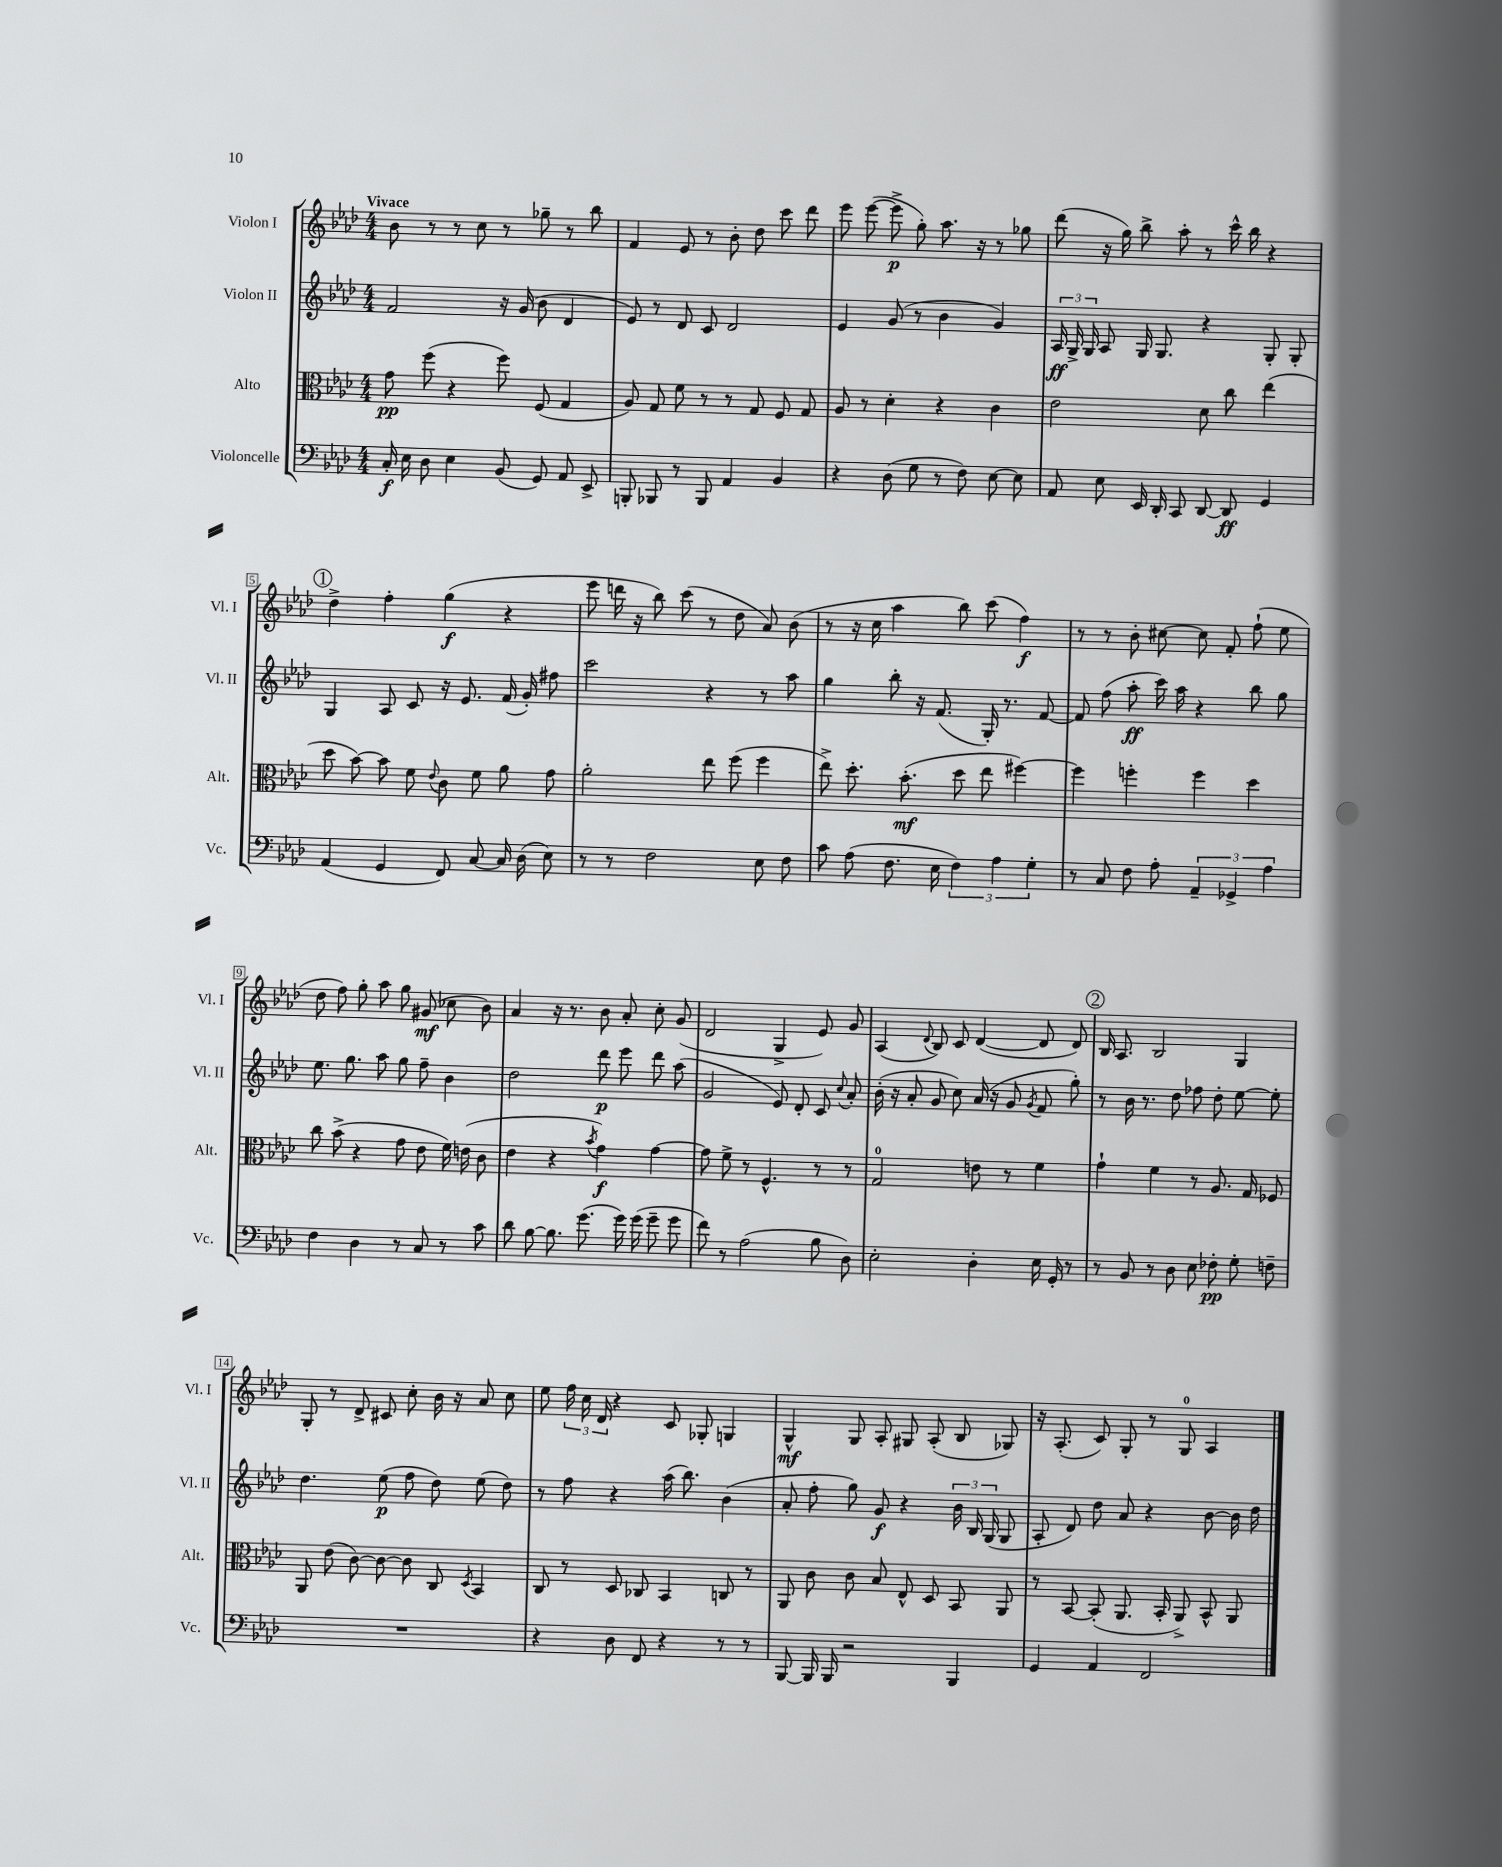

**kern	**dynam	**kern	**dynam	**kern	**dynam	**kern	**dynam
*part4	*part4	*part3	*part3	*part2	*part2	*part1	*part1
*staff4	*staff4	*staff3	*staff3	*staff2	*staff2	*staff1	*staff1
*I"Violoncelle	*	*I"Alto	*	*I"Violon II	*	*I"Violon I	*
*I'Vc.	*	*I'Alt.	*	*I'Vl. II	*	*I'Vl. I	*
*clefF4	*	*clefC3	*	*clefG2	*	*clefG2	*
*k[b-e-a-d-]	*	*k[b-e-a-d-]	*	*k[b-e-a-d-]	*	*k[b-e-a-d-]	*
*M4/4	*	*M4/4	*	*M4/4	*	*M4/4	*
=1	=1	=1	=1	=1	=1	=1	=1
!	!	!	!	!	!	!LO:TX:a:B:t=Vivace	!
16C'/	f	8g\	pp	2f/	.	8b-\	.
16E-\	.	.	.	.	.	.	.
8D-\	.	(8ff\	.	.	.	8r	.
4E-\	.	4r	.	.	.	8r	.
.	.	.	.	.	.	8cc\	.
(8BB-/	.	8ff\)	.	16r	.	8r	.
.	.	.	.	(16g/	.	.	.
8GG/)	.	(8F/	.	8b-\	.	8gg-X~\	.
8AA-/	.	4G/	.	4d-/	.	8r	.
8EE-^/	.	.	.	.	.	8bb-\	.
=2	=2	=2	=2	=2	=2	=2	=2
8BBBn'/	.	8A-/)	.	8e-/)	.	4f/	.
8BBB-X/	.	8G/	.	8r	.	.	.
8r	.	8f\	.	8d-/	.	8e-/	.
8BBB-/	.	8r	.	8c/	.	8r	.
4AA-/	.	8r	.	2d-/	.	8b-'\	.
.	.	8G/	.	.	.	8dd-\	.
4BB-/	.	8F/	.	.	.	8ccc\	.
.	.	8G/	.	.	.	8ddd-\	.
=3	=3	=3	=3	=3	=3	=3	=3
4r	.	8A-/	.	4e-/	.	8eee-\	.
.	.	8r	.	.	.	([8eee-\	.
(8D-\	.	4d-'\	.	(8g/	.	8eee-^\]	p
8G\	.	.	.	8r	.	8gg'\)	.
8r	.	4r	.	4b-\	.	8.aa-\	.
8F\)	.	.	.	.	.	.	.
.	.	.	.	.	.	16r	.
[8E-\	.	4c\	.	4g/)	.	8r	.
8E-\]	.	.	.	.	.	8gg-X\	.
=4	=4	=4	=4	=4	=4	=4	=4
8AA-/	.	2e-\	.	24A-/	ff	(8ddd-\	.
.	.	.	.	24G^/	.	.	.
.	.	.	.	24G/	.	.	.
8E-\	.	.	.	8A-/	.	16r	.
.	.	.	.	.	.	16gg\)	.
16EE-/	.	.	.	16G/	.	8bb-^\	.
16DD-'/	.	.	.	8.G/	.	.	.
8CC/	.	.	.	.	.	8aa-'\	.
[8DD-/	.	8d-\	.	4r	.	8r	.
8DD-/]	ff	8cc\	.	.	.	16ccc^^\	.
.	.	.	.	.	.	16bb-\	.
4GG/	.	(4ee-\	.	8G'/	.	4r	.
.	.	.	.	8G'/	.	.	.
!!LO:LB:g=z
!!LO:REH:place=s1:t=1
=5	=5	=5	=5	=5	=5	=5	=5
(4AA-/	.	8dd-\	.	4G/	.	4dd-^\	.
.	.	[8b-\)	.	.	.	.	.
4GG/	.	8b-\]	.	8A-/	.	4ff'\	.
.	.	8f\	.	8c/	.	.	.
.	.	8qqe-/	.	.	.	.	.
8FF/)	.	8c\	.	16r	.	(4gg\	f
.	.	.	.	8.e-/	.	.	.
[8C/	.	8f\	.	.	.	.	.
16C/]	.	8a-\	.	(16f/	.	4r	.
(16D-\	.	.	.	16g'/)	.	.	.
8E-\)	.	8g\	.	8ff#X\	.	.	.
=6	=6	=6	=6	=6	=6	=6	=6
8r	.	2a-'\	.	2ccc\	.	8eee-\	.
8r	.	.	.	.	.	16dddn\	.
.	.	.	.	.	.	16r	.
2F\	.	.	.	.	.	8bb-\)	.
.	.	.	.	.	.	(8ccc\	.
.	.	8ee-\	.	4r	.	8r	.
.	.	(8ff\	.	.	.	8dd-\	.
8E-\	.	4ff\	.	8r	.	8a-/)	.
8F\	.	.	.	8aa-\	.	(8b-\	.
=7	=7	=7	=7	=7	=7	=7	=7
8c\	.	8ee-^\)	.	4gg\	.	8r	.
(8A-\	.	8.dd-'\	.	.	.	16r	.
.	.	.	.	.	.	16cc\	.
8.F\	.	.	.	8bb-'\	.	4aa-\	.
.	.	(8.b-'\	mf	.	.	.	.
.	.	.	.	16r	.	.	.
16E-\	.	.	.	(8.f/	.	.	.
6F\)	.	8dd-\	.	.	.	8bb-\)	.
.	.	8ee-\	.	16G'/)	.	(8ccc\	.
6A-\	.	.	.	.	.	.	.
.	.	.	.	8.r	.	.	.
.	.	[4ff#X\)	.	.	.	4ff\)	f
6G'\	.	.	.	.	.	.	.
.	.	.	.	[8f/	.	.	.
=8	=8	=8	=8	=8	=8	=8	=8
8r	.	4ff#\]	.	8f/]	.	8r	.
8C/	.	.	.	(8ff\	.	8r	.
8F\	.	4ffn'\	.	8aa-'\	ff	8b-'\	.
8A-'\	.	.	.	16ccc\)	.	[8cc#X\	.
.	.	.	.	16aa-\	.	.	.
6AA-~/	.	4ff\	.	4r	.	8cc#\]	.
.	.	.	.	.	.	8f'/	.
6GG-X^/	.	.	.	.	.	.	.
.	.	4dd-\	.	8bb-\	.	(8ff`\	.
6A-\	.	.	.	.	.	.	.
.	.	.	.	8gg\	.	8ee-\	.
!!LO:LB:g=z
=9	=9	=9	=9	=9	=9	=9	=9
4F\	.	8cc\	.	8.ee-\	.	8dd-\	.
.	.	(8b-^\	.	.	.	8ff\)	.
.	.	.	.	8.gg\	.	.	.
4D-\	.	4r	.	.	.	8gg'\	.
.	.	.	.	8aa-\	.	8aa-\	.
8r	.	8g\	.	8gg\	.	8gg\	.
8C/	.	8e-\	.	8ff~\	.	(8g#X/	mf
8r	.	16f\)	.	4b-\	.	8cc-X\	.
.	.	(16en\	.	.	.	.	.
8c\	.	8c\	.	.	.	8b-\)	.
=10	=10	=10	=10	=10	=10	=10	=10
8d-\	.	4e-\	.	2dd-\	.	4a-/	.
[8B-\	.	.	.	.	.	.	.
8.B-\]	.	4r	.	.	.	16r	.
.	.	.	.	.	.	8.r	.
(8.g\	.	.	.	.	.	.	.
.	.	8qb-/	.	.	.	.	.
.	.	4g\)	f	8ddd-\	p	8b-\	.
16g\)	.	.	.	8eee-\	.	8a-'/	.
(16g\	.	.	.	.	.	.	.
8g~\	.	[4g\	.	8ddd-\	.	8cc'\	.
8g\	.	.	.	(8aa-\	.	(8g/	.
=11	=11	=11	=11	=11	=11	=11	=11
8f\)	.	8g\]	.	2g/	.	2d-/	.
8r	.	8f^\	.	.	.	.	.
(2A-\	.	8r	.	.	.	.	.
.	.	4.F^^/	.	.	.	.	.
.	.	.	.	8e-/)	.	4G^/	.
.	.	.	.	8d-'/	.	.	.
8B-\	.	8r	.	8c/	.	8e-/)	.
.	.	.	.	8qqcc/	.	.	.
8D-\)	.	8r	.	8a-'/	.	8g/	.
=12	=12	=12	=12	=12	=12	=12	=12
2E-'\	.	2G/	.	(16b-'\	.	(4A-/	.
.	.	.	.	16r	.	.	.
.	.	.	.	8a-'/	.	.	.
.	.	.	.	.	.	8qqd-/	.
.	.	.	.	8g/	.	8B-/)	.
.	.	.	.	8cc\)	.	8c/	.
4D-'\	.	8en\	.	(16a-/	.	([4d-/	.
.	.	.	.	16r	.	.	.
.	.	8r	.	8g/	.	.	.
.	.	.	.	8qg/	.	.	.
16E-\	.	4f\	.	8f/	.	8d-/]	.
16GG'/	.	.	.	.	.	.	.
8r	.	.	.	8gg'\)	.	8d-/)	.
!!LO:REH:place=s1:t=2
=13	=13	=13	=13	=13	=13	=13	=13
8r	.	4g`\	.	8r	.	16B-/	.
.	.	.	.	.	.	8.A-/	.
8BB-/	.	.	.	16b-\	.	.	.
.	.	.	.	8.r	.	.	.
8r	.	4f\	.	.	.	2B-/	.
8D-\	.	.	.	8dd-\	.	.	.
8E-\	.	8r	.	8ff-X\	.	.	.
8F-X'\	pp	8.A-/	.	8dd-'\	.	.	.
8G'\	.	.	.	[8ee-\	.	4G/	.
.	.	16G/	.	.	.	.	.
8Fn~\	.	8F-X/	.	8ee-'\]	.	.	.
!!LO:LB:g=z
=14	=14	=14	=14	=14	=14	=14	=14
1r	.	8AA-/	.	4.dd-\	.	8G'/	.
.	.	(8e-\	.	.	.	8r	.
.	.	[8c\)	.	.	.	8d-^/	.
.	.	8c\_	.	(8ee-\	p	8c#X/	.
.	.	8c\]	.	8ff\	.	8cc'\	.
.	.	8C/	.	8dd-\)	.	16b-\	.
.	.	.	.	.	.	16r	.
.	.	8qD-/	.	.	.	.	.
.	.	4BB-/	.	(8ee-\	.	8a-/	.
.	.	.	.	8dd-\)	.	8cc\	.
=15	=15	=15	=15	=15	=15	=15	=15
4r	.	8C/	.	8r	.	8ee-\	.
.	.	8r	.	8ff\	.	24ff\	.
.	.	.	.	.	.	24cc\	.
.	.	.	.	.	.	24d-/	.
8D-\	.	8D-/	.	4r	.	4r	.
8FF/	.	8C-X/	.	.	.	.	.
4r	.	4BB-/	.	(16aa-\	.	8c/	.
.	.	.	.	8.bb-\)	.	.	.
.	.	.	.	.	.	8G-X'/	.
8r	.	8Cn/	.	(4b-\	.	4Gn/	.
8r	.	8r	.	.	.	.	.
=16	=16	=16	=16	=16	=16	=16	=16
[8BBB-/	.	8AA-/	.	8a-'/	.	4G^^/	mf
16BBB-/]	.	8c\	.	8ff'\	.	.	.
16BBB-/	.	.	.	.	.	.	.
2r	.	8c\	.	8gg\)	.	8G/	.
.	.	8B-/	.	8g/	f	8A-'/	.
.	.	8E-^^/	.	4r	.	8G#X/	.
.	.	8D-/	.	.	.	(8A-'/	.
4BBB-/	.	8BB-/	.	24b-\	.	8B-/	.
.	.	.	.	24B-/	.	.	.
.	.	.	.	(24G/	.	.	.
.	.	8AA-/	.	8G/	.	8G-X/)	.
=17	=17	=17	=17	=17	=17	=17	=17
4GG/	.	8r	.	8A-'/	.	16r	.
.	.	.	.	.	.	(8.A-'/	.
.	.	[8BB-/	.	8d-/)	.	.	.
4AA-/	.	(8BB-'/]	.	8dd-\	.	8c/)	.
.	.	8.AA-/	.	8a-/	.	8G'/	.
2FF/	.	.	.	4r	.	8r	.
.	.	16BB-'/	.	.	.	.	.
.	.	8AA-^/)	.	.	.	8G/	.
.	.	8BB-^^/	.	[8b-\	.	4A-/	.
.	.	8AA-/	.	16b-\]	.	.	.
.	.	.	.	16dd-\	.	.	.
==	==	==	==	==	==	==	==
*-	*-	*-	*-	*-	*-	*-	*-
